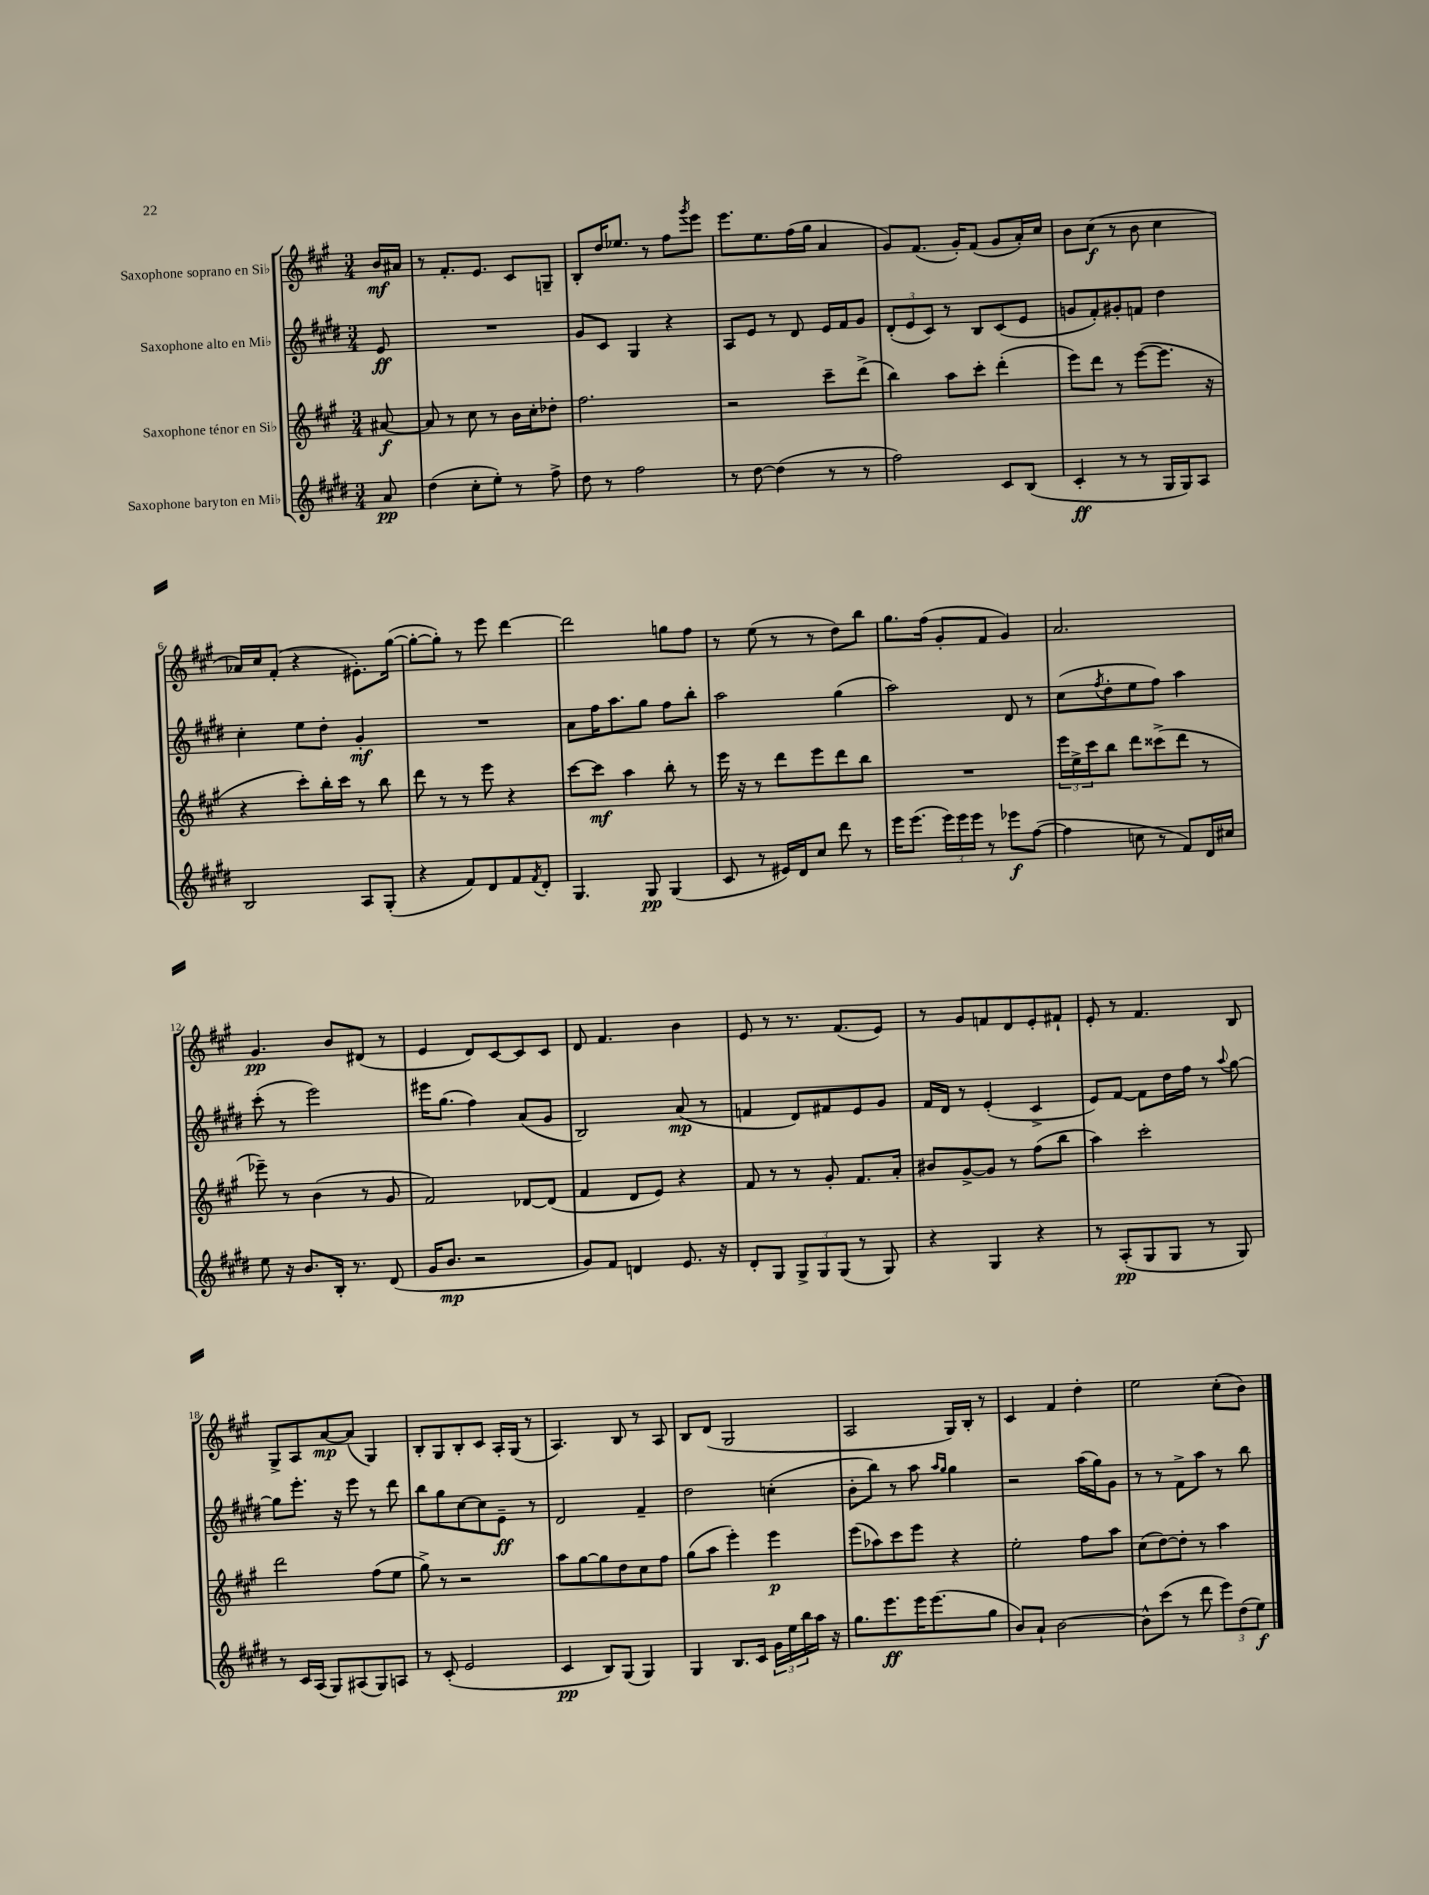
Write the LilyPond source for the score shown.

<<
\new StaffGroup <<
\new Staff = "s0" \with { instrumentName = "Saxophone soprano en Sib" } {
    \clef treble \key a \major \numericTimeSignature \time 3/4 \partial 8
    b'16\mf ais'16 |
    r8 fis'8.-. e'8. cis'8 g8-- |
    b8-. d''16 ees''8. r8 fis''8 \acciaccatura { gis'''8 } e'''8 |
    e'''8. e''8. fis''16( gis''16 a'4 |
    gis'8) fis'8.( gis'16-.) fis'8( gis'8 a'16-.) cis''16 |
    b'8 cis''8\f( r8 b'8 cis''4 |
    aes'16) cis''16 fis'8-.( r4 eis'8.-.) gis''16~( |
    gis''8~-. gis''8-.) r8 e'''8 d'''4~ |
    d'''2 g''8 fis''8 |
    r8 e''8( r8 r8 d''8) b''8 |
    gis''8. fis''16( gis'8-. fis'8 gis'4) |
    a'2. |
    gis'4.\pp b'8 dis'8( r8 |
    e'4 d'8) cis'8~ cis'8 cis'8 |
    d'8 fis'4. b'4 |
    e'8 r8 r8. fis'8.( e'8) |
    r8 gis'8 f'8 d'8 e'8-. fis'8-! |
    e'8-. r8 fis'4. b8 |
    gis8-> a8 a'8~\mp a'8( gis4) |
    b8-. gis8 b8-. cis'8 a16-. gis16( r8 |
    a4.) b8 r8 a8 |
    b8 d'8( gis2 |
    a2 gis16) b16-. r8 |
    cis'4 fis'4 d''4-. |
    e''2 cis''8-.( b'8) \bar "|." |
}
\new Staff = "s1" \with { instrumentName = "Saxophone alto en Mib" } {
    \clef treble \key e \major \numericTimeSignature \time 3/4 \partial 8
    e'8\ff |
    R2. |
    gis'8 cis'8 gis4 r4 |
    a8 e'8 r8 dis'8 e'16 fis'16 gis'8 |
    \tuplet 3/2 { dis'8-.( e'8 cis'8) } r8 b8 cis'8( e'8 |
    g'8 fis'8-.) gis'8-. f'8 dis''4 |
    cis''4-. e''8 dis''8-. gis'4-.\mf |
    R2. |
    a'8 fis''16 a''8. gis''8 fis''8 b''8-. |
    a''2 gis''4( |
    a''2) dis'8 r8 |
    cis''8( \acciaccatura { fis''8 } dis''8-. e''8 fis''8) a''4 |
    cis'''8-.( r8 e'''2) |
    eis'''16 gis''8.( fis''4) a'8( gis'8 |
    b2) a'8\mp( r8 |
    f'4 dis'8) fis'8 e'8 gis'8 |
    fis'16 dis'16 r8 e'4-.( cis'4-> |
    e'8) fis'8~ fis'8 dis''16 fis''16 r8 \appoggiatura { a''8 } gis''8~ |
    gis''8 e'''8.-. r16 e'''8 r8 dis'''8 |
    b''8 gis''8 cis''8~ cis''8 e'8--\ff r8 |
    dis'2 fis'4-- |
    dis''2 c''4-.( |
    b'8-. b''8) r8 a''8 \grace { a''16 gis''16 } gis''4 |
    r2 a''16( gis''16) gis'8 |
    r8 r8 fis'8-> a''8 r8 b''8 \bar "|." |
}
\new Staff = "s2" \with { instrumentName = "Saxophone ténor en Sib" } {
    \clef treble \key a \major \numericTimeSignature \time 3/4 \partial 8
    ais'8~\f |
    ais'8 r8 cis''8 r8 b'16 cis''16-. des''8-. |
    fis''2. |
    r2 cis'''8-- d'''8->( |
    b''4) a''8 cis'''8-. d'''4-.( |
    e'''8) d'''8 r8 e'''8~( e'''8. r16 |
    r4 cis'''8-.) b''16-. cis'''16 r8 b''8 |
    d'''8 r8 r8 e'''8 r4 |
    cis'''8~ cis'''8\mf a''4 b''8-. r8 |
    e'''16 r16 r8 d'''8 e'''8 d'''8 b''8 |
    R2. |
    \tuplet 3/2 { e'''16 e''16-> cis'''16 } b''8 d'''8 cisis'''8->( d'''8 r8 |
    ees'''8--) r8 b'4( r8 gis'8 |
    fis'2) des'8~ des'8( |
    fis'4 d'8 e'8) r4 |
    fis'8 r8 r8 gis'8-. fis'8. a'16-. |
    bis'8 gis'8~-> gis'8 r8 fis''8( b''8 |
    a''4) cis'''2-. |
    d'''2 fis''8( e''8 |
    gis''8->) r8 r2 |
    a''8 gis''8~ gis''8 d''8 cis''8 fis''8 |
    gis''8( a''8 e'''4-.) e'''4\p |
    e'''8( aes''8) cis'''8 e'''8 r4 |
    e''2-. fis''8 a''8 |
    cis''8( d''8~) d''8-. r8 a''4 \bar "|." |
}
\new Staff = "s3" \with { instrumentName = "Saxophone baryton en Mib" } {
    \clef treble \key e \major \numericTimeSignature \time 3/4 \partial 8
    a'8\pp |
    dis''4( cis''8-. e''8-.) r8 fis''8-> |
    dis''8 r8 fis''2 |
    r8 dis''8~ dis''4( r8 r8 |
    fis''2) cis'8 b8( |
    cis'4-.\ff r8 r8 gis16 gis16) a8 |
    b2 a8 gis8-.( |
    r4 fis'8) dis'8 fis'8 \acciaccatura { fis'8 } dis'8-. |
    gis4. gis8\pp gis4( |
    cis'8 r8 eis'16) dis'16 cis''8 dis'''8 r8 |
    e'''16 e'''8.( \tuplet 3/2 { e'''16) e'''16 e'''16 } r8 ees'''8\f fis''8~( |
    fis''4 c''8 r8 fis'8) dis'16 cis''16 |
    e''8 r16 b'8. b16-. r8. dis'8( |
    gis'16 b'8.\mp r2 |
    gis'8) fis'8 d'4 e'8. r16 |
    dis'8-. gis8 \tuplet 3/2 { gis8-> gis8 gis8( } r8 gis8) |
    r4 gis4 r4 |
    r8 a8-.\pp( gis8 gis8 r8 gis8) |
    r8 cis'16 a16( gis8) ais8( gis8) a8 |
    r8 cis'8-.( e'2 |
    cis'4\pp b8) gis8( gis4) |
    gis4 b8. cis'16 \tuplet 3/2 { gis'16 e''16 b''16 } a''16 r16 |
    gis''8. e'''8.\ff e'''16 e'''8.( gis''8 |
    b'8) a'8-! b'2~ |
    b'8-^ cis'''8( r8 dis'''8 \tuplet 3/2 { e'''8) dis''8( e''8\f) } \bar "|." |
}
>>
>>
